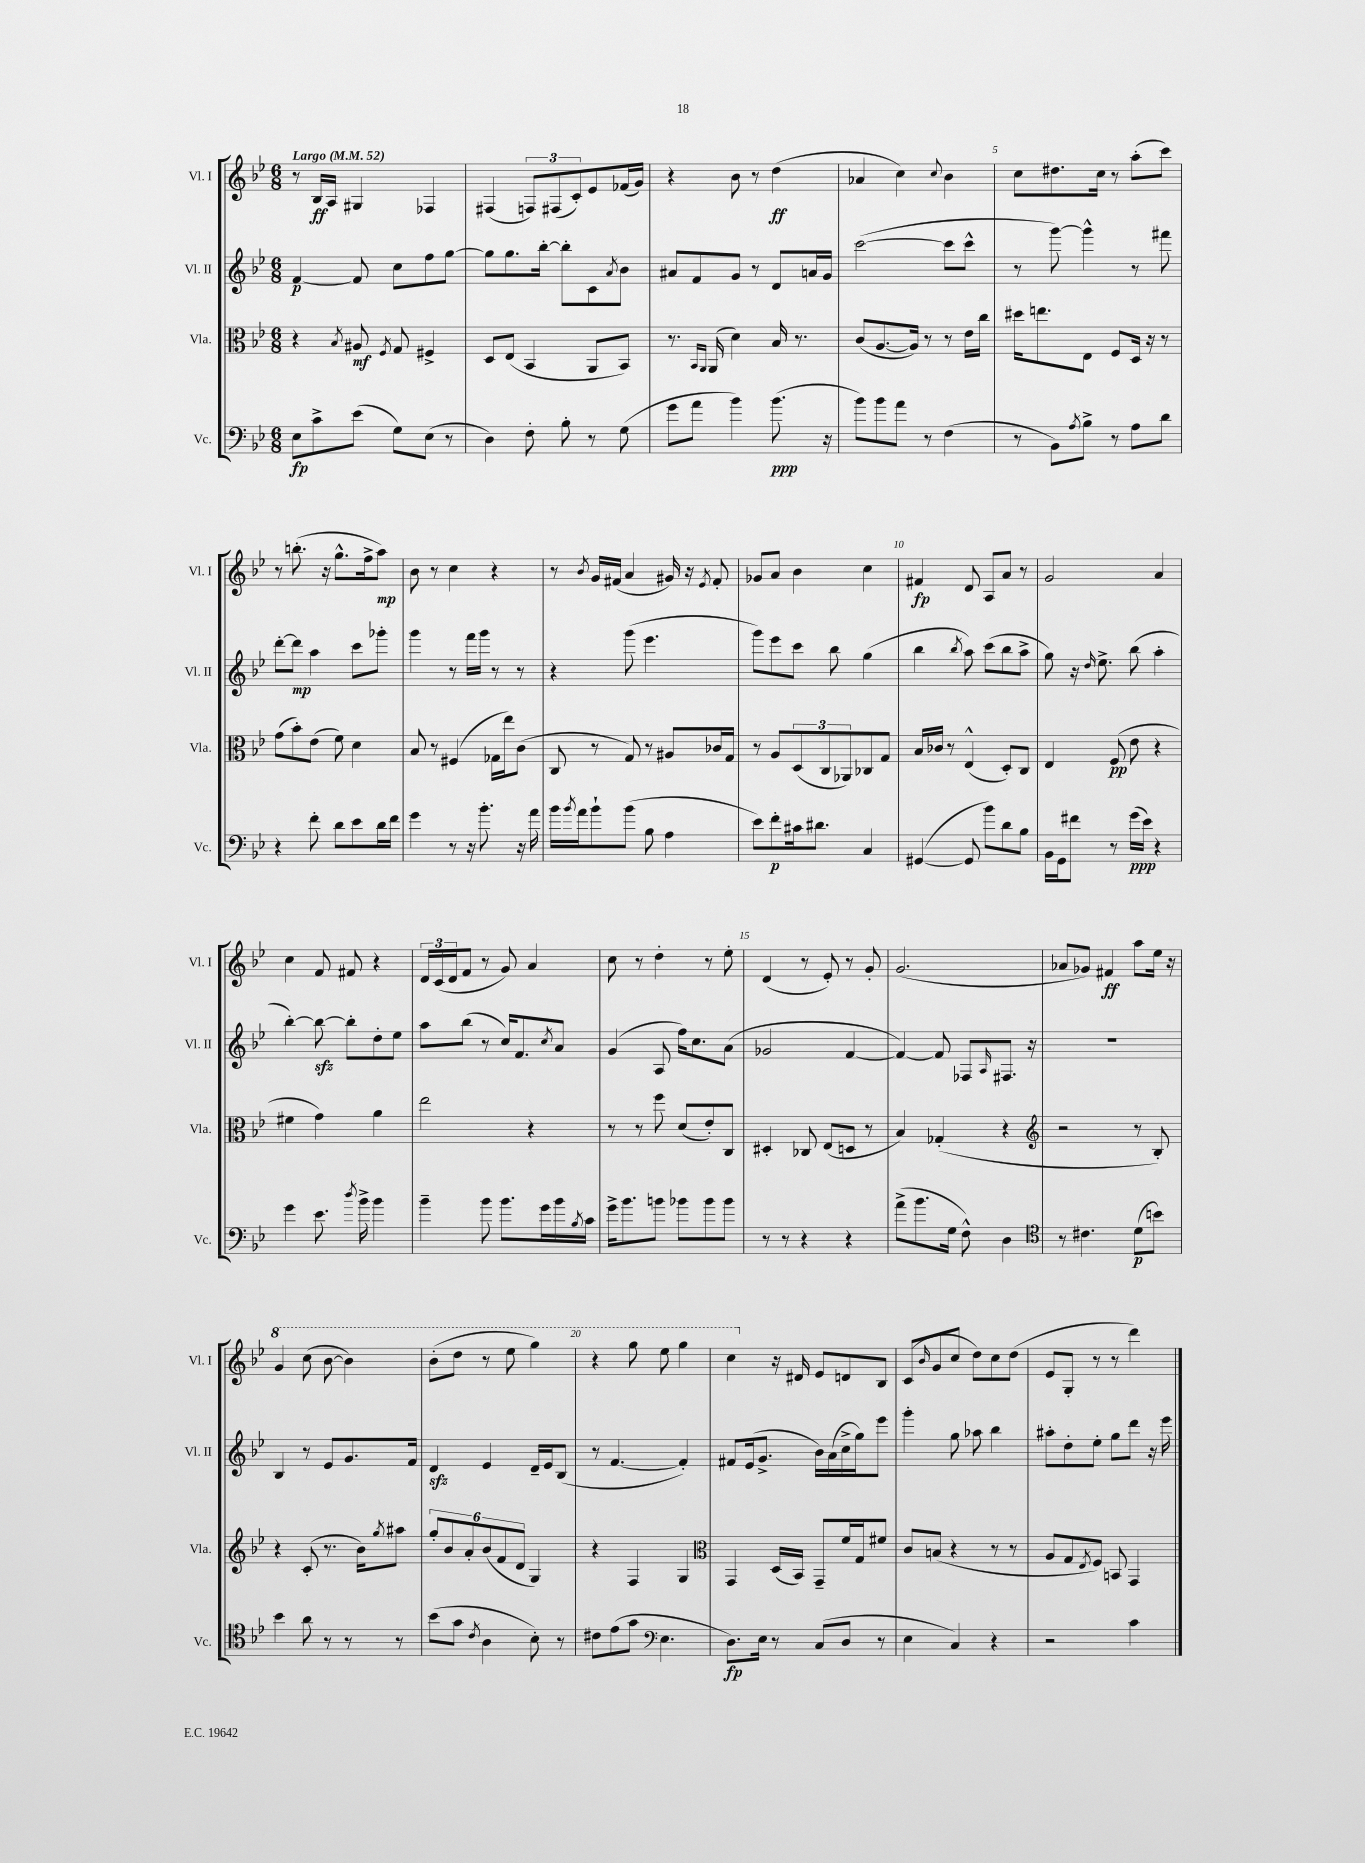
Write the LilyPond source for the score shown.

<<
\new StaffGroup <<
\new Staff = "s0" \with { instrumentName = "Vl. I" shortInstrumentName = "Vl. I" } {
    \clef treble \key bes \major \numericTimeSignature \time 6/8 \tempo "Largo" 4 = 52
    r8 bes16\ff a16 gis4 fes4 |
    fis4( \tuplet 3/2 { f8) fis8( c'8-.) } ees'8 fes'16( g'16) |
    r4 bes'8 r8 d''4\ff( |
    aes'4 c''4) \appoggiatura { c''8 } bes'4 |
    c''8 dis''8. c''16 r8 a''8-.( c'''8) |
    r8 b''8.-.( r16 g''8.-^ f''16-> a''8\mp) |
    bes'8 r8 c''4 r4 |
    r8 \acciaccatura { bes'8 } g'16 fis'16( a'4 gis'16) r16 \acciaccatura { ees'8 } fis'8-. |
    ges'8 a'8 bes'4 c''4 |
    fis'4\fp d'8 a8 a'8 r8 |
    g'2 a'4 |
    c''4 f'8 fis'8 r4 |
    \tuplet 3/2 { d'16 c'16( d'16 } f'8 r8 g'8) a'4 |
    c''8 r8 d''4-. r8 ees''8-. |
    d'4( r8 ees'8-.) r8 g'8-. |
    g'2.( |
    aes'8 ges'8) fis'4\ff a''8 ees''16 r16 |
    \ottava #1 g''4 c'''8( bes''8~ bes''4) |
    bes''8-.( d'''8 r8 ees'''8 g'''4) |
    r4 g'''8 ees'''8 g'''4 |
    c'''4 \ottava #0 r16 dis'16 ees'8 d'8 bes8 |
    c'8( \grace { bes'16 } g'8 c''8 d''8) c''8 d''8( |
    ees'8 g8-. r8 r8 d'''4) \bar "|." |
}
\new Staff = "s1" \with { instrumentName = "Vl. II" shortInstrumentName = "Vl. II" } {
    \clef treble \key bes \major \numericTimeSignature \time 6/8
    f'4~\p f'8 c''8 f''8 g''8~ |
    g''8 g''8. bes''16~-. bes''8-. c'8 \acciaccatura { a'8 } bes'8 |
    ais'8 f'8 g'8 r8 d'8 a'16 g'16 |
    c'''2~( c'''8 c'''8-^ |
    r8 g'''8~) g'''4-^ r8 fis'''8 |
    d'''8~-. d'''8\mp a''4 c'''8 ges'''8-. |
    g'''4 r8 f'''16 g'''16 r8 r8 |
    r4 g'''8( ees'''4. |
    g'''8) ees'''8 c'''8 bes''8 g''4( |
    bes''4 \acciaccatura { bes''8 } a''8) c'''8( bes''8 a''8-> |
    g''8) r16 \grace { d''16 } ees''8.-> bes''8( a''4-. |
    bes''4~-.) bes''8~\sfz bes''8-. d''8-. ees''8 |
    a''8 bes''8( r8 c''16) f'8. \acciaccatura { c''8 } a'8 |
    g'4( a8 f''16) c''8. a'8( |
    ges'2 f'4~ |
    f'4~) f'8 fes8 \grace { a16 } fis8. r16 |
    R2. |
    bes4 r8 ees'8 g'8. f'16 |
    d'4\sfz ees'4 d'16-- ees'16 bes8( |
    r8 f'4.~ f'4-.) |
    fis'8 ees'16( g'8.-> bes'16) a'16( c''16-> g''16) ees'''8 |
    g'''4-. g''8 aes''8 bes''4 |
    ais''8-. d''8-. ees''8-. g''8 d'''8 r16 ees'''16 \bar "|." |
}
\new Staff = "s2" \with { instrumentName = "Vla." shortInstrumentName = "Vla." } {
    \clef alto \key bes \major \numericTimeSignature \time 6/8
    r4 \acciaccatura { bes8 } ais8\mf \acciaccatura { f8 } g8 fis4-> |
    d8 ees8( bes,4 a,8 bes,8) |
    r8. \grace { bes,16 a,16 } a,16( d'4) bes16 r8. |
    c'8( a8.~ a16) r8 r8 ees'16 c''16 |
    dis''16 e''8. ees8 f8 d16 r16 r8 |
    g'8( bes'8-.) ees'8( f'8) d'4 |
    bes8 r8 fis4( ges16 ees''16) c'8( |
    c8 r8 g8) r8 ais8 ces'16 g16 |
    r8 a8 \tuplet 3/2 { d8( c8 aes,8) } ces8 g8 |
    bes16 ces'16 r8 ees4-^( d8-.) c8 |
    ees4 f8\pp( ees'8 r4 |
    fis'4 g'4) a'4 |
    ees''2 r4 |
    r8 r8 f''8 d'8( ees'8-.) c8 |
    dis4-. ces8 ees8( d8 r8 |
    bes4) ges4-.( r4 |
    \clef treble r2 r8 bes8-.) |
    r4 c'8-.( r8. bes'16) \acciaccatura { g''8 } ais''8 |
    \tuplet 6/4 { g''8-. bes'8 a'8-. bes'8( f'8 d'8 } g4) |
    r4 f4 g4 |
    \clef alto g,4 d16( bes,16) g,8-- f'16 g16 fis'8 |
    c'8 b8( r4 r8 r8 |
    a8 g8 \acciaccatura { ees8 } f8) b,8 g,4 \bar "|." |
}
\new Staff = "s3" \with { instrumentName = "Vc." shortInstrumentName = "Vc." } {
    \clef bass \key bes \major \numericTimeSignature \time 6/8
    ees8\fp c'8-> ees'8( g8) ees8( r8 |
    d4) f8-. bes8-. r8 g8( |
    g'8 a'8 bes'4) bes'8.\ppp( r16 |
    bes'8) bes'8 a'8 r8 f4( |
    r8 bes,8) \acciaccatura { a8 } bes8-> r8 a8 d'8 |
    r4 f'8-. d'8 ees'8 d'16 f'16 |
    g'4 r8 r16 bes'8.-. r16 a'16 |
    bes'16 \acciaccatura { bes'8 } a'16 bes'8-! bes'8( bes8 a4 |
    ees'8) f'8-.\p cis'16 dis'8. c4 |
    gis,4~( gis,8 bes'8) d'8 bes8 |
    bes,16 g,16 fis'8 r8 g'16\ppp( ees'16) r4 |
    g'4 ees'8. \acciaccatura { d''8 } bes'16-> bes'4 |
    bes'4-- bes'8 bes'8. g'16 bes'16 \acciaccatura { bes8 } c'16 |
    g'16-> bes'8. b'8 bes'8 bes'8 bes'8 |
    r8 r8 r4 r4 |
    a'8->( bes'8. g16 f8-^) d4 |
    \clef tenor r8 cis'4. d'8\p( b'8) |
    bes'4 a'8 r8 r8 r8 |
    bes'8( g'8 \acciaccatura { c'8 } a4 bes8-.) r8 |
    cis'8 ees'8( g'8 \clef bass ees4. |
    d8.\fp) ees16 r8 c8( d8 r8 |
    ees4 c4) r4 |
    r2 c'4 \bar "|." |
}
>>
>>
\layout { \context { \Score \override BarNumber.break-visibility = ##(#f #t #t) barNumberVisibility = #(every-nth-bar-number-visible 5) } }
